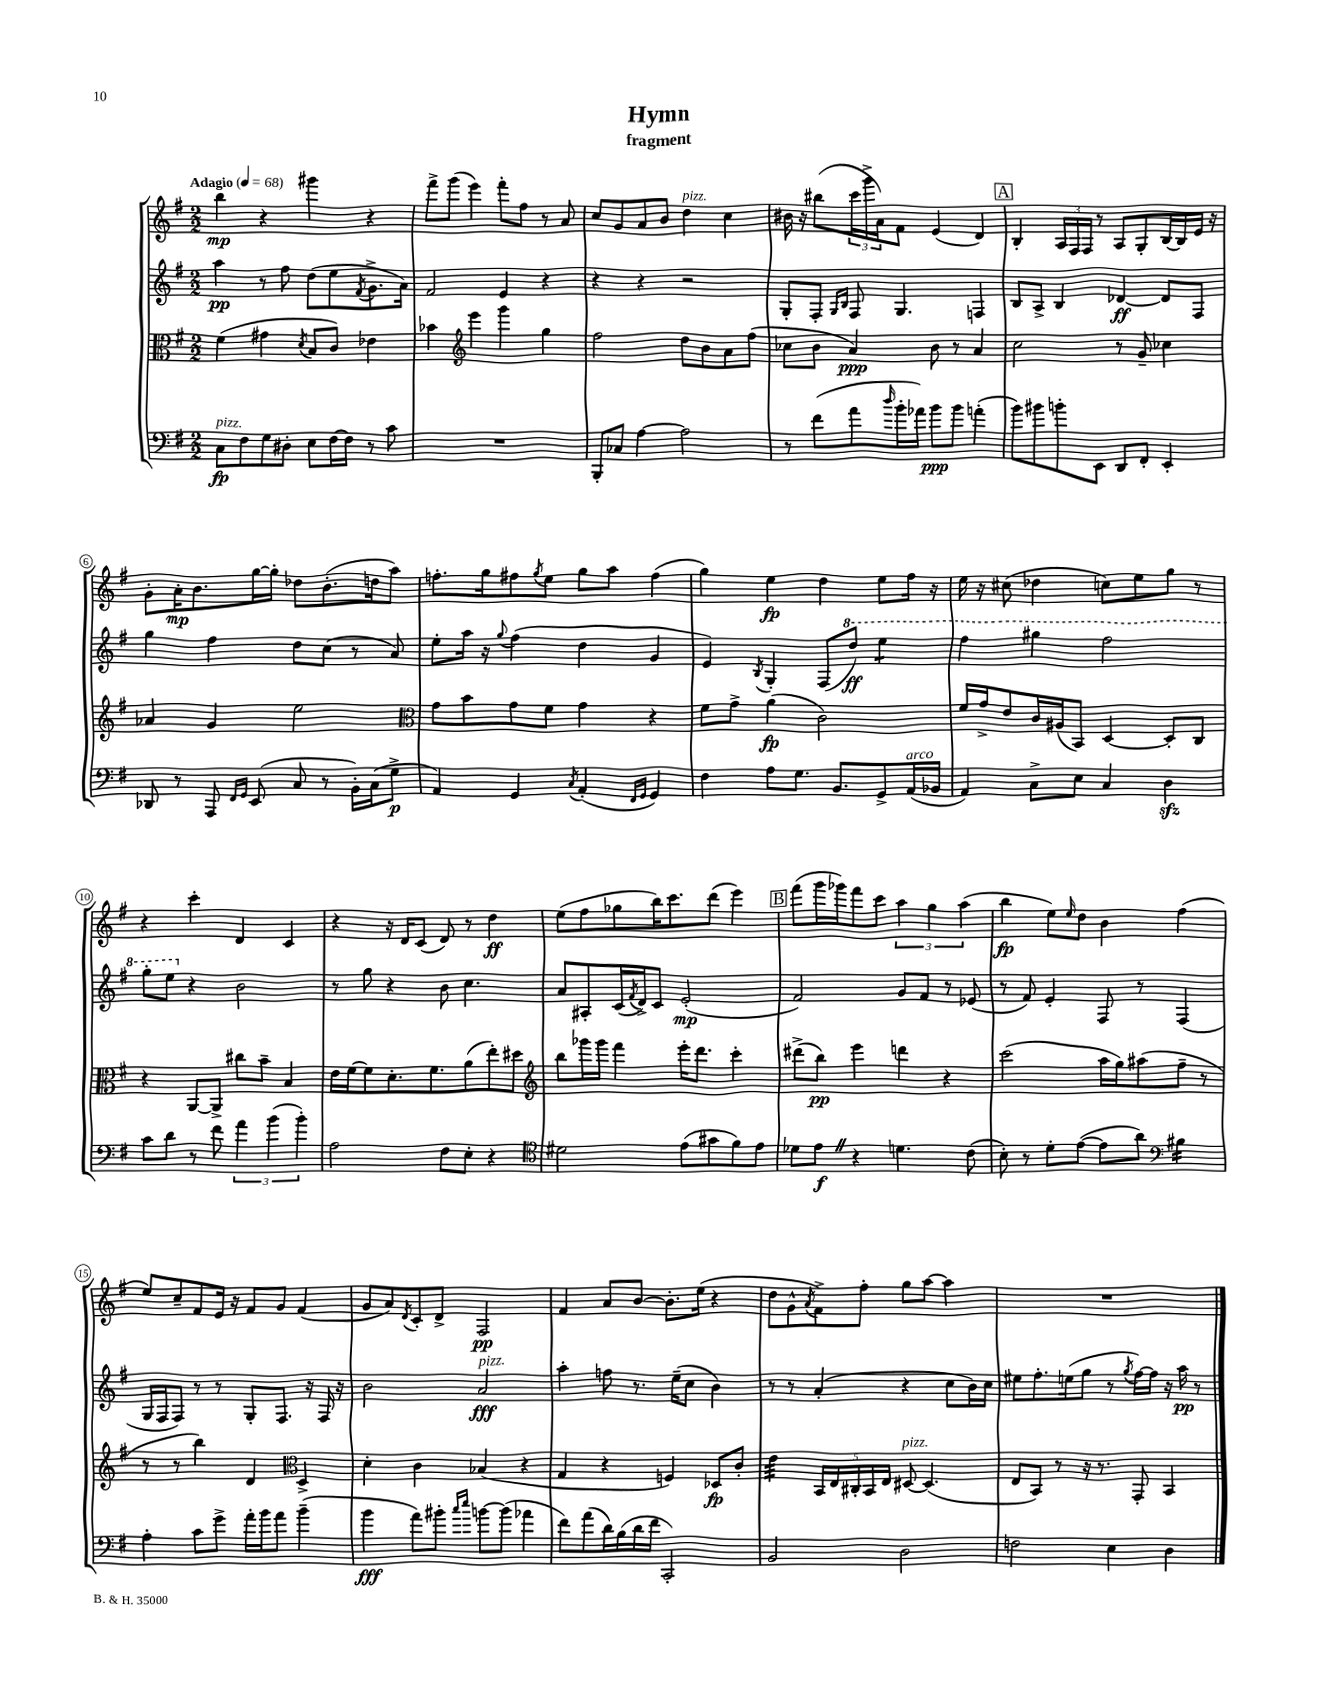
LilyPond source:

\header { title = "Hymn" subtitle = "fragment" }
<<
\new StaffGroup <<
\new Staff = "s0" {
    \clef treble \key g \major \numericTimeSignature \time 2/2 \tempo "Adagio" 4 = 68
    b''4\mp r4 gis'''4 r4 |
    fis'''8-> g'''8( e'''4) fis'''8-. fis''8 r8 a'8 |
    c''8 g'8 a'8 b'8 d''4^\markup { \italic "pizz." } c''4 |
    bis'16 r16 bis''8( \tuplet 3/2 { c'''16 g'''16-> a'16) } fis'8 e'4( d'4) |
    \mark \markup { \box "A" } b4-. \tuplet 3/2 { a16 fis16 fis16 } r8 a8 g8-. b16~ b16 e'16 r16 |
    g'8-. a'16-.\mp b'8. g''16~ g''16-. des''8 b'8.-.( d''16 a''8) |
    f''8.-. g''16 fis''8 \acciaccatura { g''8 } e''8 g''8 a''8 fis''4( |
    g''4) e''4\fp d''4 e''8 fis''16 r16 |
    e''16 r16 cis''8( des''4 c''8) e''8 g''8 r8 |
    r4 c'''4-. d'4 c'4 |
    r4 r16 d'16 c'8( d'8) r8 d''4\ff |
    e''8( fis''8 ges''8 b''16) c'''8. d'''8( e'''4) |
    \mark \markup { \box "B" } fis'''8( g'''16 ges'''16) fis'''8 c'''8 \tuplet 3/2 { a''4 g''4 a''4( } |
    b''4\fp e''8) \grace { e''16 } d''8 b'4 fis''4( |
    e''8) c''8-- fis'8 e'16 r16 fis'8 g'8 fis'4( |
    g'8 a'8) \acciaccatura { d'8 } c'8-. d'8-> fis2\pp |
    fis'4 a'8 b'8~ b'8.-. e''16( r4 |
    d''8 g'8-^ \acciaccatura { a'8 } fis'8->) fis''8-. g''8 a''8~ a''4 |
    R1 \bar "|." |
}
\new Staff = "s1" {
    \clef treble \key g \major \numericTimeSignature \time 2/2
    a''4\pp r8 fis''8 d''8( e''8 \acciaccatura { fis'8 } g'8.-> a'16) |
    fis'2 e'4 r4 |
    r4 r4 r2 |
    g8-. fis8-. \grace { g16 b16 } fis8 g4. f4 |
    \mark \markup { \box "A" } b8 a8-> b4 des'4~\ff des'8 fis8 |
    g''4 fis''4 d''8 c''8( r8 a'8) |
    e''8-. a''16 r16 \appoggiatura { g''8 } fis''4( d''4 g'4 |
    e'4) \acciaccatura { b8 } g4-. fis8( \ottava #1 d'''8\ff) e'''4:8 |
    fis'''4 gis'''4 fis'''2 |
    g'''8-. e'''8 \ottava #0 r4 b'2 |
    r8 g''8 r4 b'8 c''4. |
    a'8 ais8-. c'16( \acciaccatura { fis'8 } d'16->) c'8 e'2-.\mp( |
    \mark \markup { \box "B" } fis'2) g'8 fis'8 r8 ees'8( |
    r8 fis'8) e'4-. fis8 r8 fis4( |
    g16 fis16 fis8) r8 r8 g8-. fis8. r16 fis16 r16 |
    b'2 a'2\fff^\markup { \italic "pizz." } |
    a''4-. f''8 r8. e''16--( c''8 b'4) |
    r8 r8 a'4-.( r4 c''8 b'16) c''16 |
    eis''8 fis''8.-. e''16( g''8 r8 \acciaccatura { g''8 } fis''16~) fis''16 r16 a''16\pp r8 \bar "|." |
}
\new Staff = "s2" {
    \clef alto \key g \major \numericTimeSignature \time 2/2
    fis'4( gis'4 \acciaccatura { d'8 } b8 c'8) ees'4 |
    bes'4 \clef treble e'''4 g'''4 g''4 |
    fis''2 d''8 b'8 a'8 fis''8( |
    ces''8 b'8 a'4\ppp) b'8 r8 a'4 |
    \mark \markup { \box "A" } c''2 r8 g'8-- ces''4 |
    aes'4 g'4 e''2 |
    \clef alto g'8 b'8 g'8 fis'8 g'4 r4 |
    fis'8 g'8-> a'4\fp( c'2) |
    fis'16 g'16-> e'8 c'16 ais16( b,8) d4~ d8-. c8 |
    r4 a,8~ a,8-> cis''8 b'8-- b4 |
    e'16 fis'16~ fis'8 d'8.-. fis'8. a'8( e''8-.) dis''8 |
    \clef treble b''8 ges'''16 ges'''16 fis'''4 e'''16-. d'''8. c'''4-. |
    \mark \markup { \box "B" } dis'''8->( b''8\pp) e'''4 d'''4 r4 |
    c'''2( a''16 g''16) ais''8( fis''8-- r8 |
    r8 r8 b''4) d'4 \clef alto d4-> |
    d'4-. c'4 bes4( r4 |
    g4 r4 f4) des8\fp c'8-. |
    e'4:32 \tuplet 5/4 { b,16 e16 cis16-. b,16 e16 } dis8~^\markup { \italic "pizz." } dis4.( |
    e8 b,8) r8 r16 r8. g,8-. b,4 \bar "|." |
}
\new Staff = "s3" {
    \clef bass \key g \major \numericTimeSignature \time 2/2
    c8\fp^\markup { \italic "pizz." } fis8 g8 dis8-. e8 fis16~ fis16 r8 c'8 |
    R1 |
    b,,8-. ces8 a4~ a2 |
    r8 fis'8( a'8 \grace { d''16 } b'16-. aes'16) b'8\ppp b'8 a'4-.( |
    \mark \markup { \box "A" } b'8) bis'8 b'8-. e,8 d,8 fis,8-. e,4-. |
    des,8 r8 a,,8 \grace { fis,16 g,16 } e,8( c8 r8 b,16-.) c16( g8->\p |
    a,4) g,4 \acciaccatura { c8 } a,4-.( \grace { fis,16 g,16 } g,4) |
    fis4 a8 g8. b,8. g,8-> a,16^\markup { \italic "arco" }( bes,16 |
    a,4) c8-> e8 c4 d4\sfz |
    c'8 d'8 r8 fis'8 \tuplet 3/2 { a'4 b'4( b'4-.) } |
    a2 fis8 e8-. r4 |
    \clef tenor dis'2 e'8( gis'8 fis'8) e'8 |
    \mark \markup { \box "B" } des'8 e'8\f \once \override BreathingSign.text = \markup { \musicglyph "scripts.caesura.straight" } \breathe r4 d'4. c'8( |
    b8-.) r8 d'8-. e'8~( e'8 a'8) \clef bass bis4:16 |
    a4-. c'8 g'8-> a'16-. b'16 a'8 b'4--( |
    b'4\fff a'8) bis'8-. \grace { c''16 e''16 } b'8~ b'8( aes'4 |
    fis'8) a'8( d'16) b16( d'16 fis'16 c,2-.) |
    b,2 d2 |
    f2 e4 d4 \bar "|." |
}
>>
>>
\layout { \context { \Score \override BarNumber.stencil = #(make-stencil-circler 0.1 0.3 ly:text-interface::print) } }
